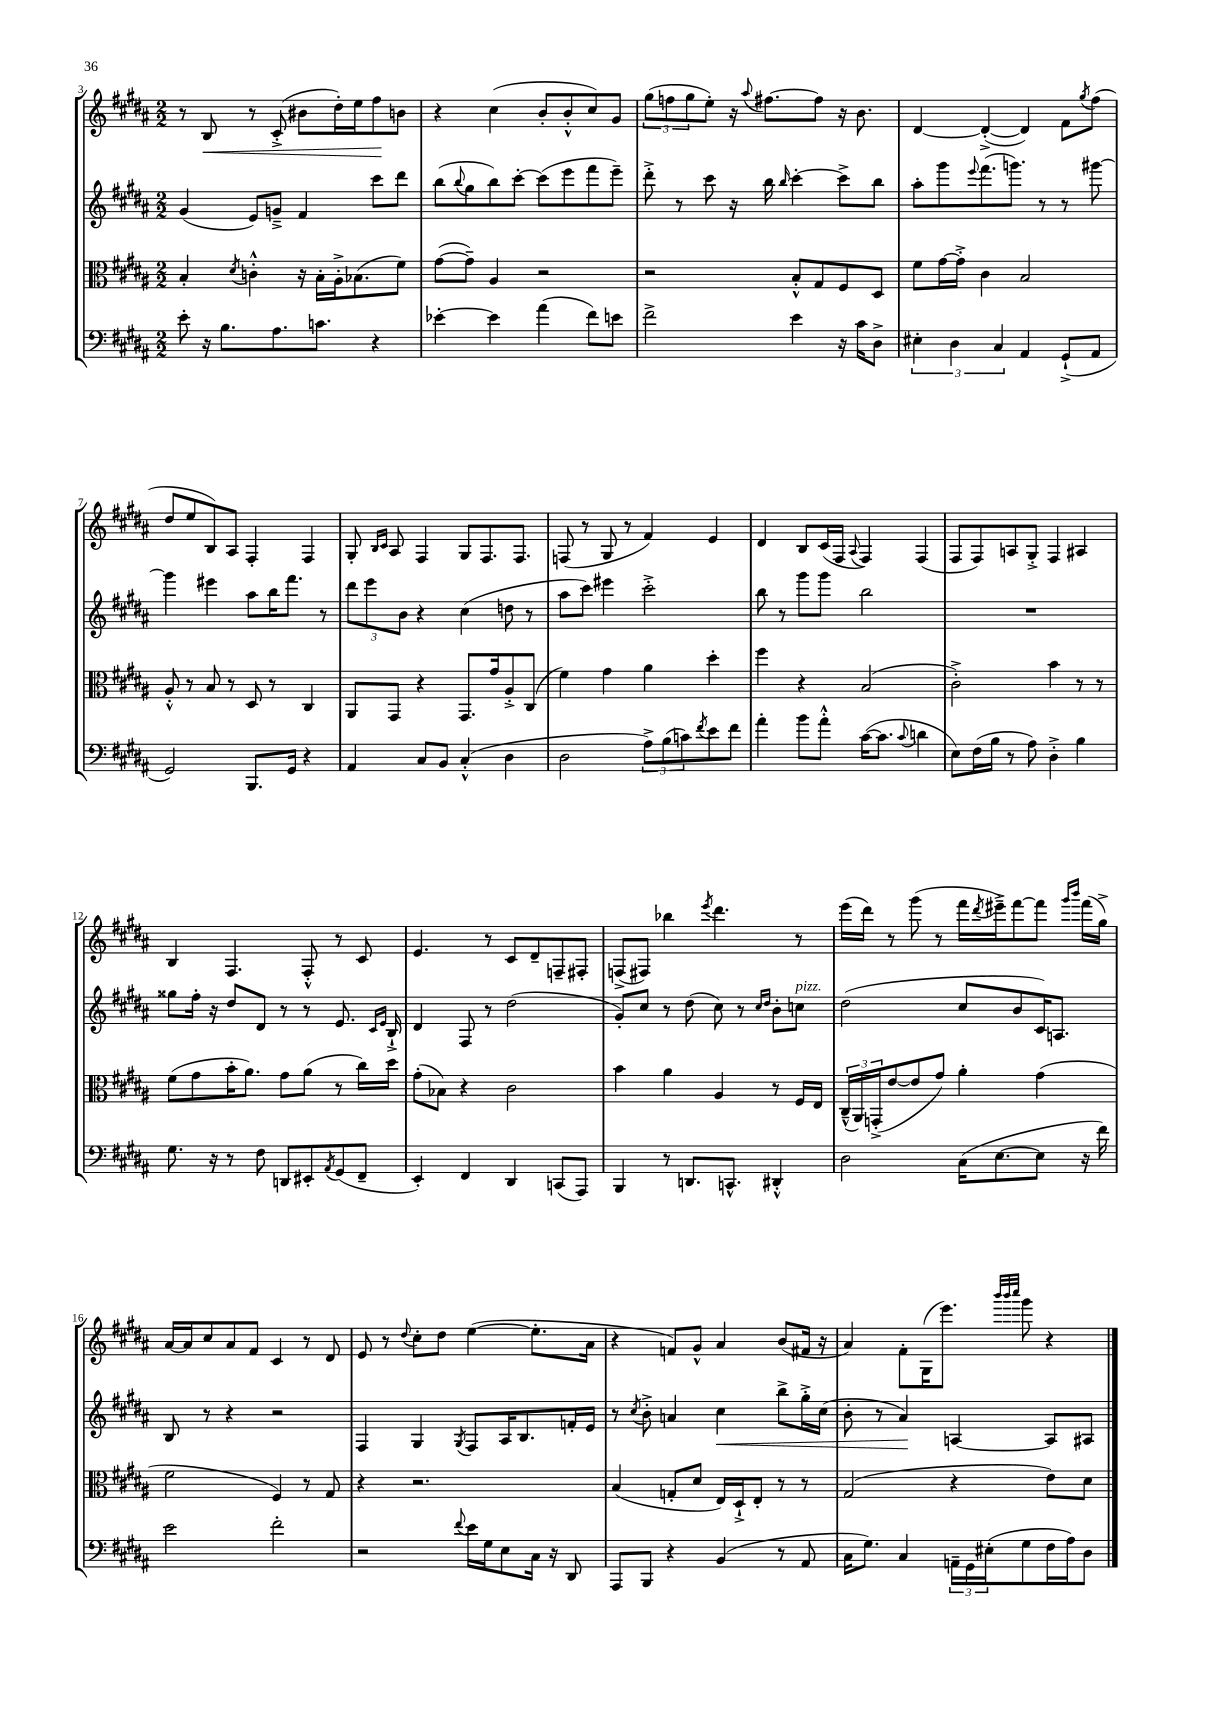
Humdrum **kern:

**kern	**kern	**kern	**kern
*staff4	*staff3	*staff2	*staff1
*clefF4	*clefC3	*clefG2	*clefG2
*k[f#c#g#d#a#]	*k[f#c#g#d#a#]	*k[f#c#g#d#a#]	*k[f#c#g#d#a#]
*M2/2	*M2/2	*M2/2	*M2/2
8e'	4B'	(4g#	8r
16r	.	.	8B
8.B	.	.	.
.	8qd#	.	.
.	4c'^^	8e)	8r
8.A#	.	8g~^	(8c#'^
.	16r	4f#	8b#
8.c	16B'	.	.
.	16A#'^	.	16dd#')
.	(8.B-	.	16ee
4r	.	8ccc#	8ff#
.	8f#)	8ddd#	8b
=	=	=	=
[4e-'	([8g#	(8bb	4r
.	.	8qqbb	.
.	8g#~])	8gg#	.
4e-]	4A#	8bb)	(4cc#
.	.	[8ccc#'	.
(4a#	2r	(8ccc#]	8b'
.	.	8eee	8b'^^
8f#)	.	8fff#	8cc#)
8e	.	8eee~)	8g#
=	=	=	=
2f#^	2r	8ddd#'^	(12gg#
.	.	.	12ff
.	.	8r	.
.	.	.	12gg#
.	.	8ccc#	8ee')
.	.	16r	16r
.	.	.	8qqaa#
.	.	16bb	[8.ff#
.	.	16qqbb	.
4e	8B'^^	[4ccc#'	.
.	8G#	.	8ff#]
16r	8F#	8ccc#^]	16r
16c#	.	.	8.b
8D#^	8D#	8bb	.
=	=	=	=
6E#'	8f#	8aa#'	[4d#
.	[16g#	8ggg#	.
6D#	.	.	.
.	16g#'^]	.	.
.	.	8qqeee	.
.	4c#	(8.fff#	(4d#'^_
6C#	.	.	.
.	.	8.ggg)	.
4AA#	2B	.	4d#])
.	.	8r	.
(8GG#`^	.	8r	8f#
.	.	.	8qgg#
8AA#	.	[8ggg#	(8ff#
=	=	=	=
2GG#)	8A#'^^	4ggg#]	8dd#
.	8r	.	8ee
.	8B	4eee#	8B)
.	8r	.	8A#
8.BBB	8D#	8aa#	4F#'
.	8r	16bb	.
16GG#	.	8.fff#	.
4r	4C#	.	4F#
.	.	8r	.
=	=	=	=
4AA#	8AA#	12ddd#	8G#'
.	.	12eee	.
.	.	.	16qqB
.	.	.	16qqc#
.	8GG#	.	8A#
.	.	12b	.
8C#	4r	4r	4F#
8BB	.	.	.
(4C#'^^	8.GG#	(4cc#	8G#
.	.	.	8.F#
.	16g#	.	.
4D#	8A#'^	8dd	.
.	.	.	8.F#
.	(8C#	8r	.
=	=	=	=
2D#	4f#)	8aa#	(8F
.	.	8ccc#)	8r
.	4g#	4eee#	8G#
.	.	.	8r
12A#^)	4a#	2ccc#'^	4f#)
(12B	.	.	.
12c)	.	.	.
8qf#	.	.	.
8e	4dd#'	.	4e
8f#	.	.	.
=	=	=	=
4a#'	4ff#	8bb	4d#
.	.	8r	.
8b	4r	8ggg#	8B
8a#'^^	.	8ggg#	(16c#
.	.	.	16F#
.	.	.	8qqA#
([16c#	(2B	2bb	4F#)
8.c#]	.	.	.
8qqc#	.	.	.
4d	.	.	(4F#
=	=	=	=
8E)	2c#'^)	1r	8F#
(16F#	.	.	8F#)
16B	.	.	.
8r	.	.	8A
8A#)	.	.	8G#'^
4D#'^	4b	.	4F#
4B	8r	.	4A#
.	8r	.	.
=	=	=	=
8.G#	(8f#	8gg##	4B
.	8g#	16ff#'	.
16r	.	16r	.
8r	16b'	8dd#	4.F#
.	8.a#)	.	.
8F#	.	8d#	.
8DD	8g#	8r	.
8EE#'	(8a#	8r	8F#'^^
8qAA#	.	.	.
(8GG#	8r	8.e	8r
8FF#~	16cc#)	.	8c#
.	.	16qqc#	.
.	.	16qqe	.
.	16dd#	16B`^	.
=	=	=	=
4EE')	(8g#'	4d#	4.e
.	8B-)	.	.
4FF#	4r	8F#	.
.	.	8r	8r
4DD#	2c#	(2dd#	8c#
.	.	.	8d#~
(8CC	.	.	8F~
8AAA#)	.	.	8F#'
=	=	=	=
4BBB	4b	8g#')	(8F^
.	.	8cc#	8F#)
8r	4a#	8r	4bb-
8.DD	.	(8dd#	.
.	.	.	8qeee
.	4A#	8cc#)	4.ddd#
8.CC^^	.	.	.
.	.	8r	.
.	.	16qqcc#	.
.	.	16qqdd#	.
4DD#'^^	8r	8b'	.
.	16F#	8cc	8r
.	16E	.	.
=	=	=	=
2D#	(24C#~^^	(2dd#	(16eee
.	24AA#)	.	.
.	.	.	16ddd#)
.	(24GG'^	.	.
.	[8e	.	8r
.	8e]	.	(8ggg#
.	8g#)	.	8r
(16C#	4a#'	8cc#	16fff#
.	.	.	8qddd#
[8.E	.	.	16eee#~^)
.	.	8b	[8fff#
8E]	(4g#	16c#)	8fff#]
.	.	8.A	.
.	.	.	16qqggg#
.	.	.	16qqbbb
16r	.	.	(16fff#
16f#)	.	.	16gg#^)
=	=	=	=
2e	2f#	8B	[16a#
.	.	.	16a#]
.	.	8r	8cc#
.	.	4r	8a#
.	.	.	8f#
2f#'	4F#)	2r	4c#
.	8r	.	8r
.	8G#	.	8d#
=	=	=	=
2r	4r	4F#	8e
.	.	.	8r
.	.	.	8qqdd#
.	2.r	4G#	8cc#'
.	.	.	8dd#
8qqf#	.	8qG#	.
16e	.	8F#	([4ee
16G#	.	.	.
8E	.	16A#	.
.	.	8.B	.
16C#	.	.	8.ee']
16r	.	.	.
8DD#	.	16f'	.
.	.	16e	16a#
=	=	=	=
8AAA#	(4B	8r	4r
.	.	8qcc#	.
8BBB	.	8b'^	.
4r	8G'	4a	8f)
.	8d#	.	8g#^^
(4BB	16E)	4cc#	4a#
.	16D#`^	.	.
.	8E'	.	.
8r	8r	8bb^	(8b
8AA#	8r	16gg#'^	16f#
.	.	(16cc#	16r
=	=	=	=
16C#	(2G#	8b'	4a#)
8.G#)	.	.	.
.	.	8r	.
4C#	.	4a#)	8f#'
.	.	.	(16G#
.	.	.	8.eee)
24AA~	4r	[4A	.
24GG#	.	.	.
(24E#'	.	.	.
.	.	.	32qqbbb
.	.	.	32qqbbb
.	.	.	32qqcccc#
8G#	.	.	8ggg#
16F#	8e)	8A]	4r
16A#)	.	.	.
8D#	8d#	8A#	.
==	==	==	==
*-	*-	*-	*-
